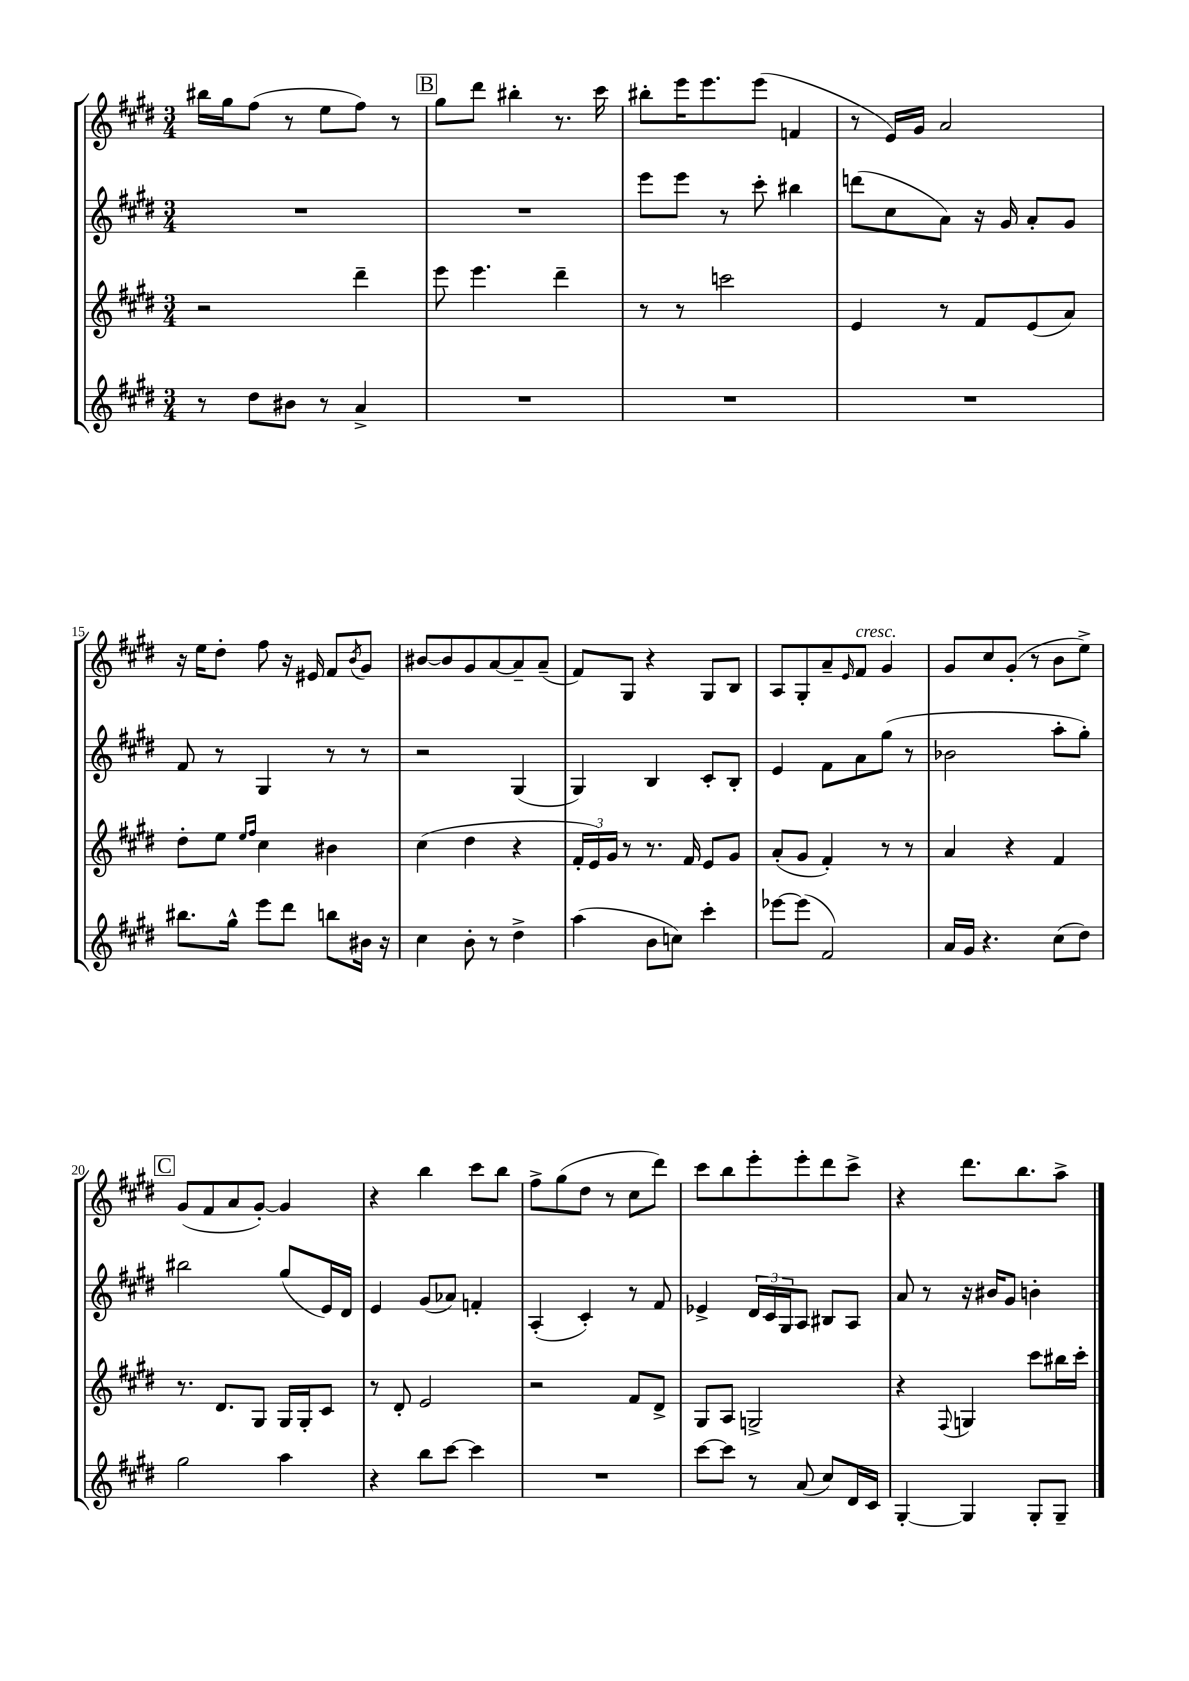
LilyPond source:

<<
\new StaffGroup <<
\new Staff = "s0" {
    \clef treble \key e \major \numericTimeSignature \time 3/4
    bis''16 gis''16 fis''8( r8 e''8 fis''8) r8 |
    \mark \markup { \box "B" } gis''8 dis'''8 bis''4-. r8. cis'''16 |
    bis''8-. e'''16 e'''8. e'''8( f'4 |
    r8 e'16) gis'16 a'2 |
    r16 e''16 dis''8-. fis''8 r16 eis'16 fis'8 \acciaccatura { b'8 } gis'8 |
    bis'8~ bis'8 gis'8 a'8~ a'8-- a'8--( |
    fis'8) gis8 r4 gis8 b8 |
    a8 gis8-. a'8-- \grace { e'16 } fis'8^\markup { \italic "cresc." } gis'4 |
    gis'8 cis''8 gis'8-.( r8 b'8 e''8->) |
    \mark \markup { \box "C" } gis'8( fis'8 a'8 gis'8~-.) gis'4 |
    r4 b''4 cis'''8 b''8 |
    fis''8-> gis''8( dis''8 r8 cis''8 dis'''8) |
    cis'''8 b''8 e'''8-. e'''8-. dis'''8 cis'''8-> |
    r4 dis'''8. b''8. a''8-> \bar "|." |
}
\new Staff = "s1" {
    \clef treble \key e \major \numericTimeSignature \time 3/4
    R2. |
    \mark \markup { \box "B" } R2. |
    e'''8 e'''8 r8 cis'''8-. bis''4 |
    d'''8( cis''8 a'8) r16 gis'16 a'8-. gis'8 |
    fis'8 r8 gis4 r8 r8 |
    r2 gis4( |
    gis4) b4 cis'8-. b8-. |
    e'4 fis'8 a'8 gis''8( r8 |
    bes'2 a''8-. gis''8-.) |
    \mark \markup { \box "C" } bis''2 gis''8( e'16) dis'16 |
    e'4 gis'8( aes'8) f'4-. |
    a4-.( cis'4-.) r8 fis'8 |
    ees'4-> \tuplet 3/2 { dis'16 cis'16 gis16 } a8 bis8 a8 |
    a'8 r8 r16 bis'16 gis'8 b'4-. \bar "|." |
}
\new Staff = "s2" {
    \clef treble \key e \major \numericTimeSignature \time 3/4
    r2 dis'''4-- |
    \mark \markup { \box "B" } e'''8 e'''4. dis'''4-- |
    r8 r8 c'''2 |
    e'4 r8 fis'8 e'8( a'8) |
    dis''8-. e''8 \grace { e''16 fis''16 } cis''4 bis'4 |
    cis''4( dis''4 r4 |
    \tuplet 3/2 { fis'16-. e'16) gis'16 } r8 r8. fis'16 e'8 gis'8 |
    a'8-.( gis'8 fis'4-.) r8 r8 |
    a'4 r4 fis'4 |
    \mark \markup { \box "C" } r8. dis'8. gis8 gis16 gis16-. cis'8 |
    r8 dis'8-. e'2 |
    r2 fis'8 dis'8-> |
    gis8 a8 g2-> |
    r4 \appoggiatura { fis8 } g4 cis'''8 bis''16 cis'''16-. \bar "|." |
}
\new Staff = "s3" {
    \clef treble \key e \major \numericTimeSignature \time 3/4
    r8 dis''8 bis'8 r8 a'4-> |
    \mark \markup { \box "B" } R2. |
    R2. |
    R2. |
    bis''8. gis''16-^ e'''8 dis'''8 b''8 bis'16 r16 |
    cis''4 b'8-. r8 dis''4-> |
    a''4( b'8 c''8) cis'''4-. |
    ees'''8~ ees'''8( fis'2) |
    a'16 gis'16 r4. cis''8( dis''8) |
    \mark \markup { \box "C" } gis''2 a''4 |
    r4 b''8 cis'''8~ cis'''4 |
    R2. |
    cis'''8~ cis'''8 r8 a'8( cis''8) dis'16 cis'16 |
    gis4~-. gis4 gis8-. gis8-- \bar "|." |
}
>>
>>
\layout { \context { \Score currentBarNumber = #11 \override BarNumber.break-visibility = ##(#f #t #t) barNumberVisibility = #(every-nth-bar-number-visible 5) } }
